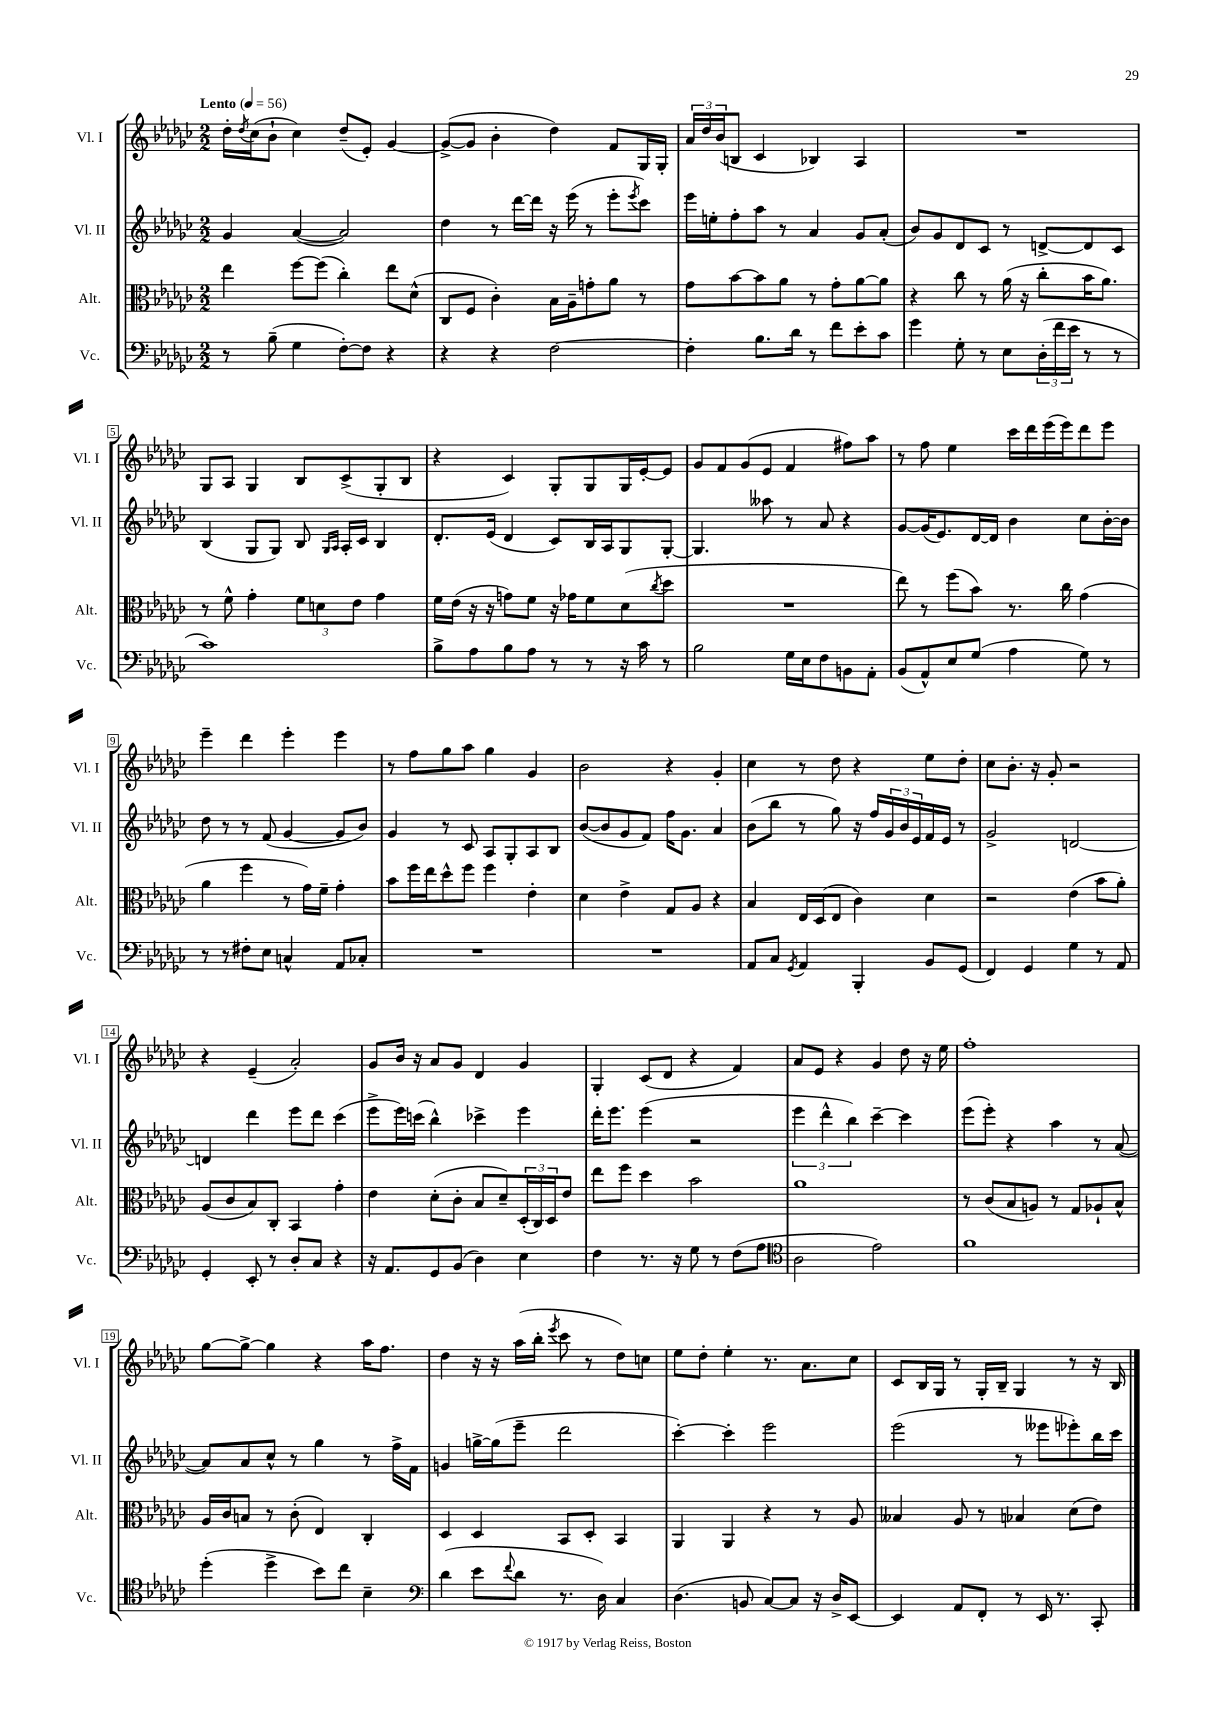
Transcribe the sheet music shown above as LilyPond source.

<<
\new StaffGroup <<
\new Staff = "s0" \with { instrumentName = "Vl. I" shortInstrumentName = "Vl. I" } {
    \clef treble \key ges \major \numericTimeSignature \time 2/2 \tempo "Lento" 4 = 56
    des''16-. \acciaccatura { des''8 } ces''16( bes'8-! ces''4) des''8--( ees'8-.) ges'4~ |
    ges'8~->( ges'8 bes'4-. des''4) f'8 ges16 ges16-. |
    \tuplet 3/2 { aes'16 des''16 bes'16( } b8 ces'4 bes4) aes4 |
    R1 |
    ges8 aes8 ges4 bes8 ces'8->( ges8-. bes8 |
    r4 ces'4) ges8-. ges8 ges16 ees'16~-. ees'8 |
    ges'8 f'8 ges'8( ees'8 f'4 fis''8) aes''8 |
    r8 f''8 ees''4 ces'''16 des'''16 ees'''16( ees'''16) des'''8 ees'''8 |
    ees'''4-- des'''4 ees'''4-. ees'''4 |
    r8 f''8 ges''8 aes''8 ges''4 ges'4 |
    bes'2 r4 ges'4-. |
    ces''4 r8 des''8 r4 ees''8 des''8-. |
    ces''8 bes'8.-. r16 ges'8-. r2 |
    r4 ees'4--( aes'2-.) |
    ges'8 bes'16 r16 aes'8 ges'8 des'4 ges'4 |
    ges4-. ces'8( des'8 r4 f'4) |
    aes'8 ees'8 r4 ges'4 des''8 r16 ees''16 |
    f''1-. |
    ges''8~ ges''8~-> ges''4 r4 aes''16 f''8. |
    des''4 r16 r16 aes''16( bes''16-. \acciaccatura { ees'''8 } ces'''8 r8 des''8) c''8 |
    ees''8 des''8-. ees''4-. r8. aes'8. ces''8 |
    ces'8 bes16 ges16 r8 ges16-. bes16-- ges4 r8 r16 bes16 \bar "|." |
}
\new Staff = "s1" \with { instrumentName = "Vl. II" shortInstrumentName = "Vl. II" } {
    \clef treble \key ges \major \numericTimeSignature \time 2/2
    ges'4 aes'4~( aes'2) |
    des''4 r8 des'''16~ des'''16 r16 ees'''16( r8 ees'''8-. \acciaccatura { ees'''8 } ces'''8) |
    ees'''16 e''16-. f''8-. aes''8 r8 aes'4 ges'8 aes'8-.( |
    bes'8) ges'8 des'8 ces'8 r8 d'8~-> d'8 ces'8 |
    bes4( ges8 ges8) bes8 \grace { ges16 aes16 } aes16-. ces'16 bes4 |
    des'8.-. ees'16( des'4 ces'8) bes16 aes16 ges8 ges8~-. |
    ges4. aeses''8 r8 aes'8 r4 |
    ges'8~ ges'16( ees'8.) des'16~ des'16 bes'4 ces''8 bes'16~-. bes'16 |
    des''8 r8 r8 f'8( ges'4~ ges'8 bes'8) |
    ges'4 r8 ces'8 aes8 ges8-. aes8 bes8 |
    bes'8~( bes'8 ges'8 f'8) f''16 ges'8. aes'4 |
    bes'8( bes''8 r8 ges''8) r16 f''16 \tuplet 3/2 { ges'16 bes'16 ees'16 } f'16 ees'16 r8 |
    ges'2-> d'2~ |
    d'4 des'''4 ees'''8 des'''8 ces'''4( |
    ees'''8-> ees'''16) c'''16( bes''4-^) ces'''4-> ees'''4 |
    des'''16-. ees'''8. ees'''4( r2 |
    \tuplet 3/2 { ees'''4 des'''4-^ bes''4) } ces'''4~-- ces'''4 |
    ees'''8( ees'''8-.) r4 aes''4 r8 aes'8~( |
    aes'8) aes'8 ces''8-^ r8 ges''4 r8 f''16-> f'16 |
    g'4 g''16~-> g''16( ees'''8-- des'''2 |
    ces'''4~-.) ces'''4-. ees'''2 |
    ees'''2( r8 eeses'''8 ees'''8-.) bes''16 ces'''16 \bar "|." |
}
\new Staff = "s2" \with { instrumentName = "Alt." shortInstrumentName = "Alt." } {
    \clef alto \key ges \major \numericTimeSignature \time 2/2
    ees''4 f''8~ f''8( ces''4-.) ees''8 des'8-^( |
    ces8 f8 ces'4-.) bes16 aes16-- g'8-. aes'8 r8 |
    ges'8 bes'8~ bes'8 aes'8 r8 ges'8-. aes'8~ aes'8 |
    r4 ces''8 r8 aes'16( r16 ces''8-. bes'16 aes'8.) |
    r8 f'8-^ ges'4-. \tuplet 3/2 { f'8 d'8 ees'8 } ges'4 |
    f'16 ees'16( r16 r16 g'8) f'8 r16 ges'16 f'8 des'8( \acciaccatura { ces''8 } des''8 |
    R1 |
    ees''8) r8 f''8( bes'8) r8. ces''16 ges'4( |
    aes'4 f''4 r8 ges'16) f'16-- ges'4-. |
    bes'8 f''16 ees''16 des''8-^ f''8 f''4 ees'4-. |
    des'4 ees'4-> ges8 aes8 r4 |
    bes4 ees16 des16( ees8 ces'4) des'4 |
    r2 ees'4( bes'8 aes'8-.) |
    aes8( ces'8 bes8) ces8-. bes,4 ges'4-. |
    ees'4 des'8-.( ces'8-. bes8 des'8--) \tuplet 3/2 { des16-.( ces16) des16 } ees'8 |
    ees''8 f''8 des''4 bes'2 |
    aes'1 |
    r8 ces'8( bes8 a8) r8 ges8 aes8-! bes8-^ |
    aes16 ces'16 b8 r8 ces'8-.( ees4) ces4-. |
    des4 des4 bes,8 des8-. bes,4 |
    aes,4 aes,4 r4 r8 aes8 |
    beses4 aes8 r8 bes4 des'8( ees'8) \bar "|." |
}
\new Staff = "s3" \with { instrumentName = "Vc." shortInstrumentName = "Vc." } {
    \clef bass \key ges \major \numericTimeSignature \time 2/2
    r8 bes8--( ges4 f8~-.) f8 r4 |
    r4 r4 f2~ |
    f4-. bes8. des'16 r8 f'8 ees'8-. ces'8 |
    ges'4 ges8-. r8 ees8 \tuplet 3/2 { des16-.( f'16 ees'16 } r8 r8 |
    ces'1) |
    bes8-> aes8 bes8 aes8 r8 r8 r16 ces'16 r8 |
    bes2 ges16 ees16 f8 b,8 aes,8-. |
    bes,8( aes,8-^) ees8 ges8( aes4 ges8) r8 |
    r8 r8 fis8-. ees8 c4-^ aes,8 ces8-. |
    R1 |
    R1 |
    aes,8 ces8 \acciaccatura { ges,8 } aes,4 bes,,4-. bes,8 ges,8( |
    f,4) ges,4 ges4 r8 aes,8 |
    ges,4-. ees,8-. r8 des8-. ces8 r4 |
    r16 aes,8. ges,8 bes,8( des4) ees4 |
    f4 r8. r16 ges8 r8 f8( aes8 |
    \clef tenor aes2 ees'2) |
    f'1 |
    des''4-.( des''4-> bes'8) ces''8 bes4-- |
    \clef bass des'4( ees'8 \appoggiatura { f'8 } des'8 r8. des16) ces4 |
    des4.( b,8 ces8~) ces8 r16 des16-> ees,8~ |
    ees,4 aes,8 f,8-. r8 ees,16 r8. ces,8-. \bar "|." |
}
>>
>>
\layout { \context { \Score \override BarNumber.stencil = #(make-stencil-boxer 0.1 0.3 ly:text-interface::print) } }
